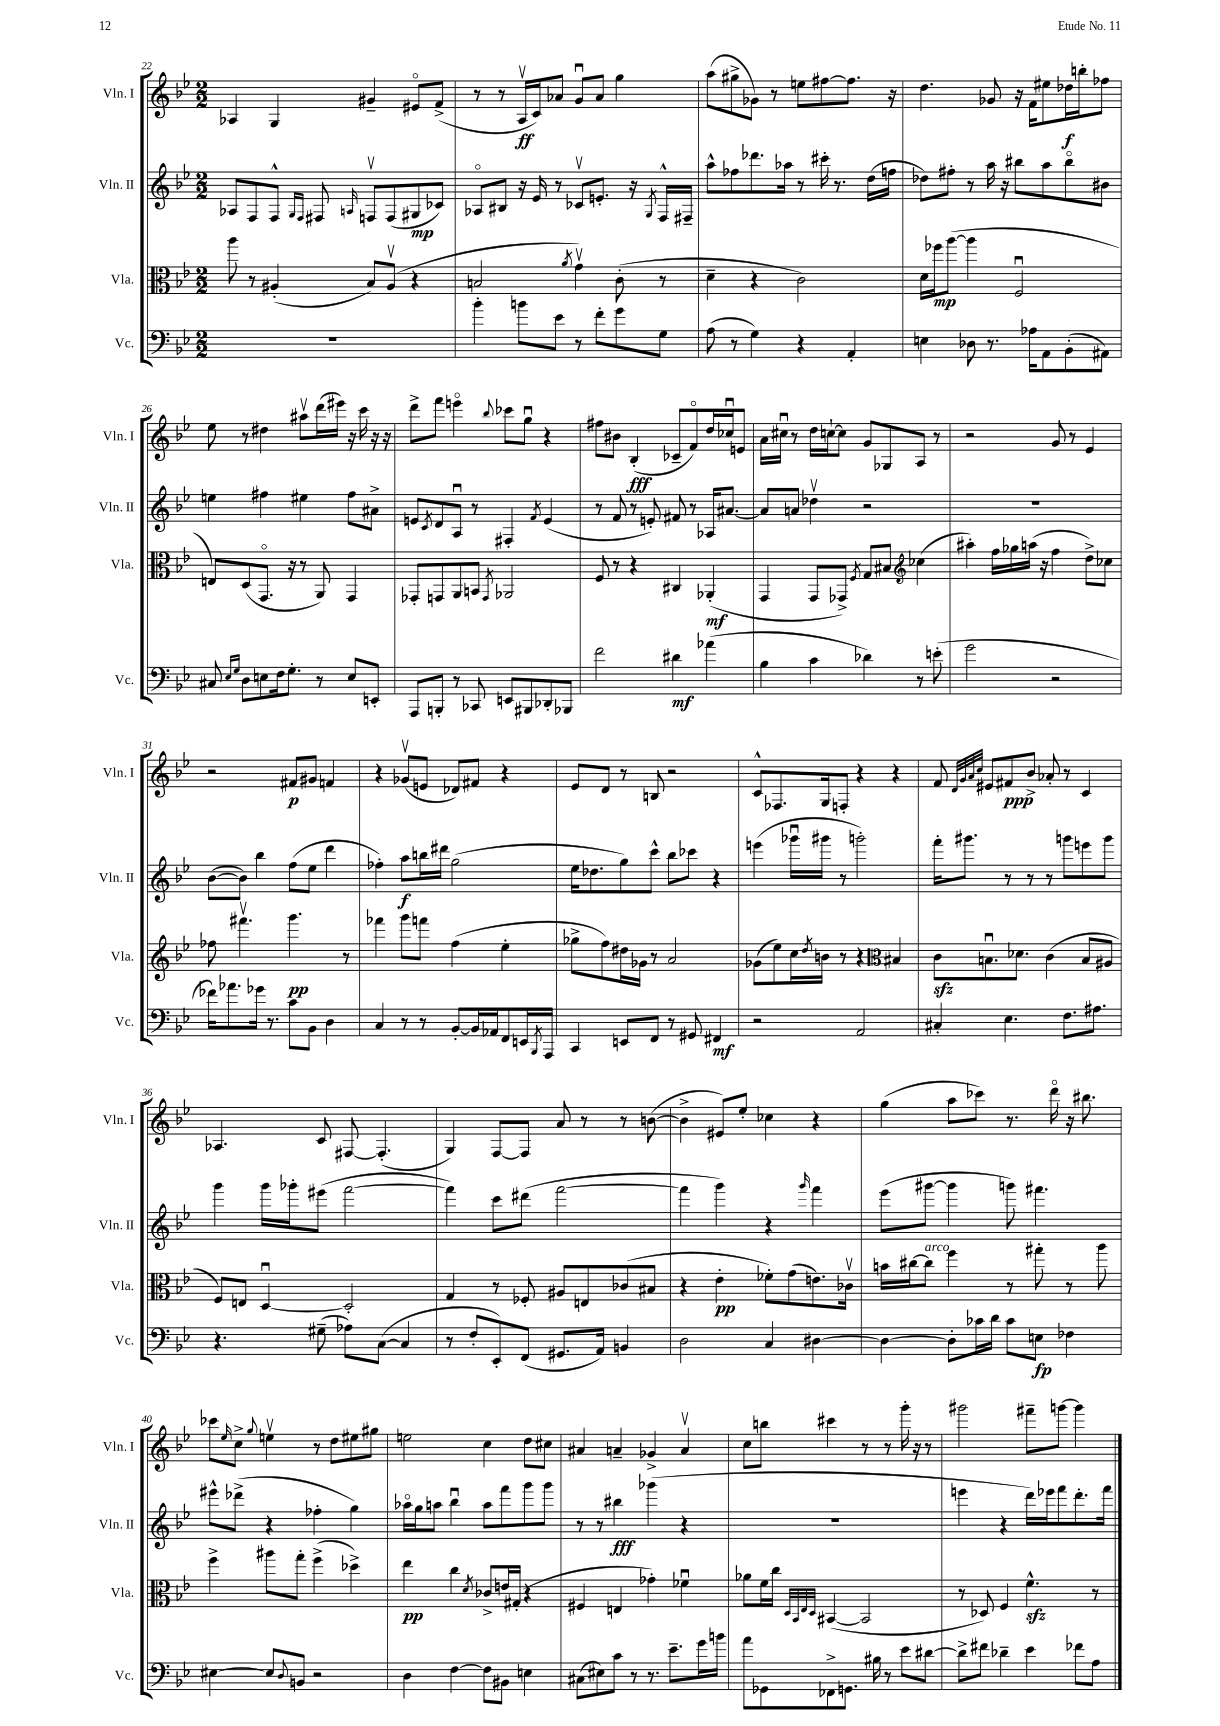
<<
\new StaffGroup <<
\new Staff = "s0" \with { instrumentName = "Vln. I" shortInstrumentName = "Vln. I" } {
    \clef treble \key bes \major \numericTimeSignature \time 2/2
    aes4 g4 gis'4-- eis'8\flageolet f'8->( |
    r8 r8 a16\upbow\ff c'16) aes'8 g'8\downbow aes'8 g''4 |
    a''8( gis''8-> ges'8) r8 e''8 fis''8~ fis''8. r16 |
    d''4. ges'8 r16 f'16 eis''8 des''16\f b''16-. fes''8 |
    ees''8 r8 dis''4 ais''8\upbow d'''16( eis'''16) r16 c'''16 r16 r16 |
    d'''8-> f'''8 e'''4\flageolet \appoggiatura { bes''8 } ces'''8 g''8\downbow r4 |
    fis''8 bis'8 bes4-.\fff( ces'8-- f'8\flageolet) d''16 ces''16\downbow e'8 |
    a'16 cis''16\downbow r8 d''16 c''16~-! c''8 g'8 ges8 a8 r8 |
    r2 g'8 r8 ees'4 |
    r2 fis'8\p gis'8 f'4 |
    r4 ges'8\upbow( e'8 des'8) fis'8 r4 |
    ees'8 d'8 r8 b8 r2 |
    c'8-^ fes8. g16 f8-. r4 r4 |
    f'8 \grace { d'32 g'32 a'32 c''32 } eis'8 fis'8\ppp bes'8-> aes'8-. r8 c'4 |
    aes4. c'8 fis8~ fis4.-.( |
    g4) f8~ f8 a'8 r8 r8 b'8~( |
    b'4-> eis'8) ees''8-. ces''4 r4 |
    g''4( a''8 ces'''8) r8. d'''16\flageolet r16 bis''8. |
    ces'''8 \grace { ees''16 } c''8-> \appoggiatura { g''8 } e''4\upbow r8 d''8 eis''8 gis''8 |
    e''2 c''4 d''8 cis''8 |
    ais'4 a'4-- ges'4-> a'4\upbow |
    c''8 b''8 cis'''4 r8 r8 g'''16-. r16 r8 |
    gis'''2 fis'''8-- g'''8~ g'''4 \bar "|." |
}
\new Staff = "s1" \with { instrumentName = "Vln. II" shortInstrumentName = "Vln. II" } {
    \clef treble \key bes \major \numericTimeSignature \time 2/2
    aes8 f8 f8-^ \grace { g16 f16 } fis8 \grace { a16 } f8\upbow f8( gis8\mp ces'8) |
    aes8\flageolet bis8 r16 ees'16 r8 ces'8\upbow e'8.-. r16 \acciaccatura { g8 } f16-^ fis16-- |
    a''8-^ fes''8 des'''8. aes''16 r8 cis'''16-. r8. d''16( f''16 |
    des''8) fis''8-. r8 a''16 r16 bis''8 a''8 bis''8\flageolet bis'8 |
    e''4 fis''4 eis''4 fis''8 ais'8-> |
    e'8 \acciaccatura { c'8 } d'8 a8\downbow r8 fis4-. \acciaccatura { f'8 } e'4( |
    r8 f'8 r8 e'8-.) fis'8 r8 aes16 ais'8.~ |
    ais'8 a'8 des''4\upbow r2 |
    R1 |
    bes'8~( bes'8) bes''4 f''8( ees''8 d'''4 |
    fes''4-.) a''8\f b''16 dis'''16 g''2( |
    ees''16 des''8. g''8) c'''8-^ bes''8 ces'''8 r4 |
    e'''4( ges'''16\downbow gis'''16 r8 g'''2-.) |
    f'''16-. gis'''8. r8 r8 r8 g'''8 e'''8 g'''8 |
    g'''4 g'''16 ges'''16-. eis'''8( f'''2~ |
    f'''4) c'''8 dis'''8( f'''2~ |
    f'''4 g'''4) r4 \grace { g'''16 } f'''4 |
    ees'''8( gis'''8~ gis'''4 g'''8) fis'''4. |
    eis'''8-^ des'''8->( r4 fes''4-. g''4) |
    aes''16\flageolet g''16 a''8 bes''4\downbow a''8 f'''8 g'''8 g'''8 |
    r8 r8 bis''4\fff ges'''4( r4 |
    R1 |
    e'''4 r4 d'''16) ees'''16 f'''8 d'''8.-. f'''16 \bar "|." |
}
\new Staff = "s2" \with { instrumentName = "Vla." shortInstrumentName = "Vla." } {
    \clef alto \key bes \major \numericTimeSignature \time 2/2
    a''8 r8 ais4-.( bes8) ais8\upbow( r4 |
    b2 \acciaccatura { a'8 } g'4\upbow) c'8-.( r8 |
    d'4-- r4 c'2) |
    d'16 fes''16\mp a''8~( a''4 f2\downbow |
    e8) d8( g,8.\flageolet r16 r8 a,8) g,4 |
    ges,8-. g,8 a,8 b,8 \acciaccatura { g,8 } aes,2 |
    f8 r8 r4 cis4 aes,4-.\mf( |
    g,4 g,8 ges,8->) \acciaccatura { f8 } g8 bis8 \clef treble ces''4( |
    ais''4-.) f''16 ges''16 a''16( r16 f''4 d''8->) ces''8 |
    fes''8 fis'''4.\upbow g'''4.\pp r8 |
    fes'''4 g'''8 f'''8 f''4( ees''4-. |
    ges''8-> f''8) dis''16 ges'16 r8 a'2 |
    ges'8( ees''8) c''16 \acciaccatura { d''8 } b'16 r8 r4 \clef alto bis4 |
    c'8\sfz b8.\downbow des'8. c'4( b8 ais8 |
    f8) e8 d4~\downbow d2-. |
    g4 r8 fes8-. ais8 e8 ces'8( bis8 |
    r4 ees'4-.\pp fes'8-.) g'8( e'8.) ces'16\upbow |
    b'16 cis''16~ cis''8^\markup { \italic "arco" } f''4 r8 gis''8-. r8 a''8 |
    f''4-> ais''8 g''8-. f''4->( des''4->) |
    ees''4\pp c''4 \acciaccatura { d'8 } ces'8-> e'16 gis16-.( r4 |
    fis4 e4 ges'4-.) fes'4\downbow |
    aes'8 f'16 c''16 \grace { d32 bes,32 ees32 d32 } bis,4~( bis,2 |
    r8 des8) f4 f'4.-^\sfz r8 \bar "|." |
}
\new Staff = "s3" \with { instrumentName = "Vc." shortInstrumentName = "Vc." } {
    \clef bass \key bes \major \numericTimeSignature \time 2/2
    R1 |
    bes'4-. b'8 ees'8 r8 f'8-. g'8 g8 |
    a8( r8 g4) r4 a,4-. |
    e4 des8 r8. aes16 a,8 bes,8-.( ais,8) |
    cis8 \grace { ees16 g16 } d8 e8 f16 g8.-. r8 e8 e,8-. |
    a,,8 b,,8-. r8 ces,8 e,8 bis,,8 des,8-. bes,,8 |
    f'2 dis'4\mf aes'4( |
    bes4 c'4 des'4) r8 e'8-.( |
    g'2 r2 |
    fes'16) aes'8. ges'16 r8. c'8 bes,8 d4 |
    c4 r8 r8 bes,8~-. bes,16 aes,16 f,8 e,16 \acciaccatura { bes,,8 } a,,16 |
    c,4 e,8 f,8 r8 gis,8 fis,4\mf |
    r2 a,2 |
    cis4-. ees4. f8. ais8. |
    r4. gis8--( aes8) c8~( c4 |
    r8 f8-. ees,8-.) f,8( gis,8. a,16) b,4 |
    d2 c4 dis4~ |
    dis4~ dis8-. ces'16 d'16 ces'8 e8\fp fes4 |
    eis4~ eis8 \appoggiatura { d8 } b,8 r2 |
    d4 f4~ f8 bis,8 e4 |
    cis8( eis8) c'8 r8 r8. ees'8.-- g'16 b'16 |
    a'8 ges,8 fes,8-> g,8. bis16 r8 ees'8 dis'8~ |
    dis'8-> fis'8 des'4-- ees'4 fes'8 a8 \bar "|." |
}
>>
>>
\layout { \context { \Score currentBarNumber = #22 } }
